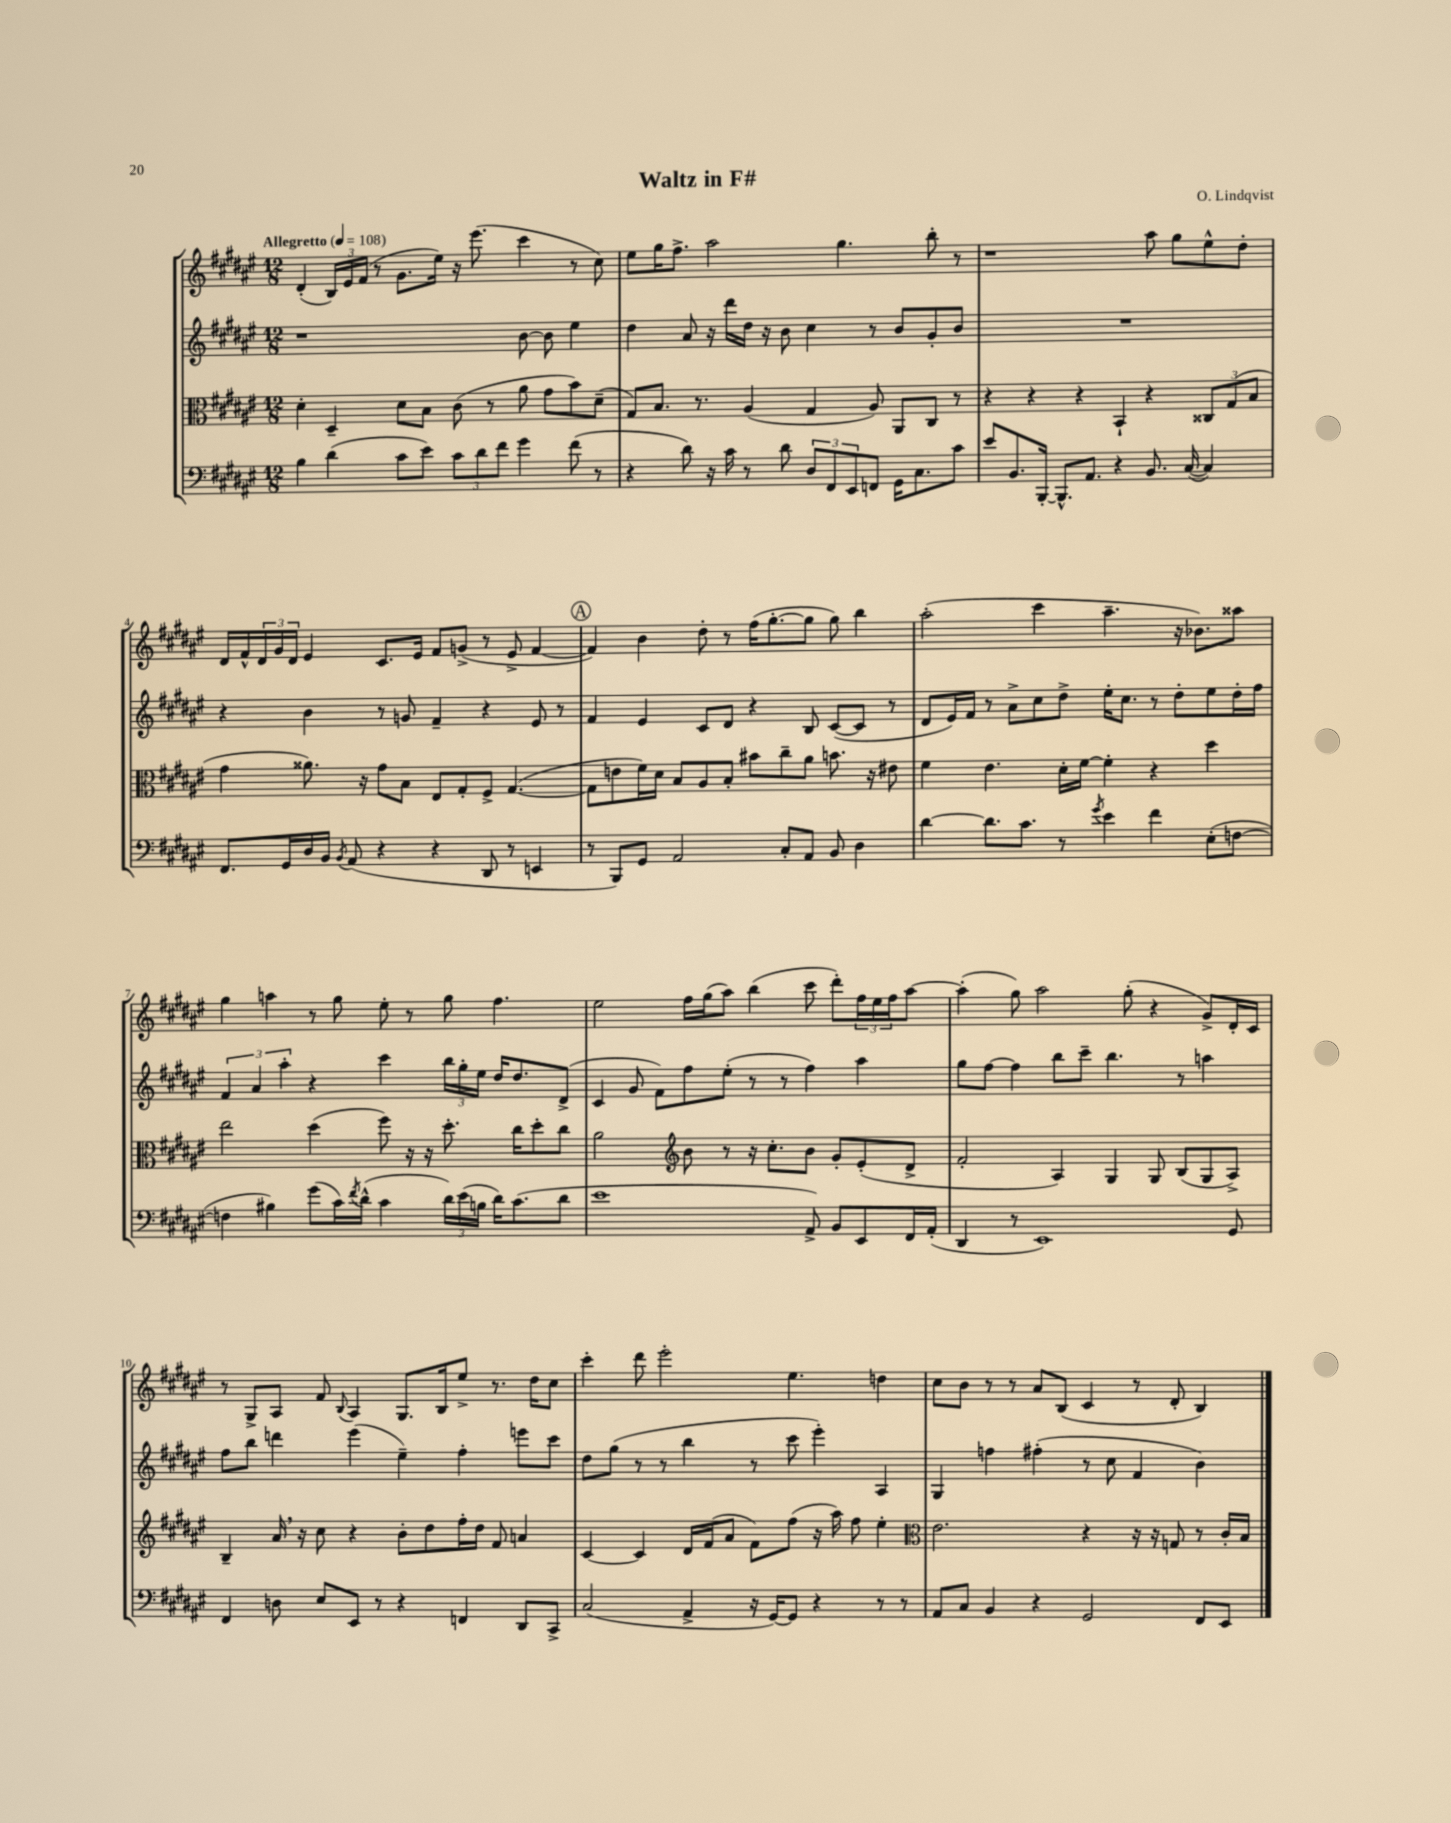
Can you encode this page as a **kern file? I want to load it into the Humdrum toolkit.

**kern	**kern	**kern	**kern
*staff4	*staff3	*staff2	*staff1
*clefF4	*clefC3	*clefG2	*clefG2
*k[f#c#g#d#a#e#]	*k[f#c#g#d#a#e#]	*k[f#c#g#d#a#e#]	*k[f#c#g#d#a#e#]
*M12/8	*M12/8	*M12/8	*M12/8
*MM108	*MM108	*MM108	*MM108
4B	4d#'	1r	(4d#'
(4d#	4D#~	.	24B)
.	.	.	24e#
.	.	.	(24f#
.	.	.	8r
8c#	8d#	.	8.g#
8e#)	8B	.	.
.	.	.	16ee#)
12c#	(8c#	.	16r
.	.	.	(8.eee#
12d#	.	.	.
.	8r	.	.
12f#	.	.	.
4g#	8a#	[8b	4ccc#
.	8g#	8b]	.
(8f#	8b)	4ee#	8r
8r	(8d#~	.	8cc#)
=	=	=	=
4r	8G#)	4dd#	8ee#
.	8.B	.	16gg#
.	.	.	8.ff#^
8d#)	.	8a#	.
.	8.r	.	.
16r	.	16r	2aa#
16c#	.	16ddd#	.
8r	(4A#	16dd#	.
.	.	16r	.
8d#	.	8b	.
12D#	4G#	4cc#	.
12FF#	.	.	.
.	.	.	4.gg#
12EE#	.	.	.
8FF	8A#)	8r	.
16GG#	8AA#	8b	.
8.C#	.	.	.
.	8C#	8g#'	8bb'
8c#	8r	8b	8r
=	=	=	=
8e#	4r	1.r	1r
8.BB	.	.	.
.	4r	.	.
[16BBB'	.	.	.
8.BBB^^]	.	.	.
.	4r	.	.
8.AA#	.	.	.
4r	4BB`	.	.
8.BB	4r	.	8aa#
.	.	.	8gg#
([16C#	.	.	.
4C#])	12C##	.	8ee#^^
.	(12G#	.	.
.	.	.	8dd#'
.	12B	.	.
=	=	=	=
8.FF#	4g#	4r	16d#
.	.	.	16f#^^
.	.	.	24d#
.	.	.	24g#
16GG#	.	.	.
.	.	.	24d#
16D#	8.a##)	4b	4e#
16BB	.	.	.
8qBB	.	.	.
(8AA#	.	.	.
.	16r	.	.
4r	8g#	8r	8.c#
.	8B	8g	.
.	.	.	16e#
4r	8E#	4f#~	8f#
.	8G#'	.	(8g^
8DD#	8F#^	4r	8r
8r	([4.G#	.	8e#^
4EE	.	8e#	[4f#
.	.	8r	.
=	=	=	=
8r	8G#]	4f#	4f#])
8BBB)	8e	.	.
8GG#	16f#)	4e#	4b
.	16d#	.	.
2AA#	8B	.	.
.	8A#	8c#	8dd#'
.	8B'	8d#	8r
.	8b#	4r	(16ff#
.	.	.	[8.gg#'
8C#'	8cc#~	.	.
8AA#	8a#	8B	8gg#]
8BB	8.b	([8c#	8gg#)
4D#	.	8c#]	4bb
.	16r	.	.
.	8e#	8r	.
=	=	=	=
[4d#	4f#	8d#	(2aa#'
.	.	16e#)	.
.	.	16f#	.
8.d#]	4.e#	8r	.
.	.	8a#^	.
8.c#	.	.	.
.	.	8cc#	4ccc#
8r	16d#'	8dd#^	.
.	[16f#	.	.
8qg#	.	.	.
4e#	4f#']	16ee#'	4.aa#~
.	.	8.cc#	.
4f#	4r	8r	.
.	.	8dd#'	16r
.	.	.	8.b-)
(8E#'	4dd#	8ee#	.
[8F	.	16dd#'	8aa##
.	.	16ff#	.
=	=	=	=
4F]	2ee#	6f#	4gg#
.	.	6a#	.
4B#)	.	.	4aa
.	.	6aa#'	.
(8g#	(4dd#	4r	8r
16c#)	.	.	8gg#
8qf#	.	.	.
(16d#^^	.	.	.
4c#	8ff#)	4ccc#	8ee#'
.	16r	.	8r
.	16r	.	.
24d#)	8.dd#'	24bb	8gg#
(24e#	.	24gg#'	.
24B	.	24ee#	.
16d#)	.	16dd#	4.ff#
(8.c#	16cc#	8.dd#	.
.	8dd#'	.	.
8d#	8cc#	(8d#^	.
=	=	=	=
1e#	2a#	4c#	2ee#
.	.	8g#	.
.	.	8f#)	.
*	*clefG2	*	*
.	8b	8ff#	16ff#
.	.	.	(16gg#
.	8r	(8ee#'	8aa#)
.	16r	8r	(4bb
.	8.cc#'	.	.
.	.	8r	.
8AA#^)	8b	4ff#)	8ccc#
8BB	8g#'	.	8ddd#')
8EE#	(8e#'	4aa#	24ff#
.	.	.	24ee#
.	.	.	24ff#
16FF#	8d#^	.	[8aa#
(16AA#'	.	.	.
=	=	=	=
4DD#	2f#'	8gg#	(4aa#']
.	.	[8ff#	.
8r	.	4ff#]	8gg#)
1EE#)	.	.	2aa#
.	4A#)	8bb	.
.	.	8ccc#~	.
.	4G#	4.bb	.
.	.	.	(8gg#'
.	8G#	.	4r
.	(8B	8r	.
.	8G#	4aa	8g#^)
8GG#	8A#^)	.	16d#'
.	.	.	16c#
=	=	=	=
4FF#	4B~	8ff#	8r
.	.	8bb	8G#^
8D	16a#	4ddd	8A#
.	16r	.	.
8E#	8cc#	.	8f#
.	.	.	8qqB
8EE#	4r	(4eee#	4A#
8r	.	.	.
4r	8b'	4ee#~)	8.G#
.	8dd#	.	.
.	.	.	16B
4FF	16ff#'	4ff#'	8ee#^
.	16dd#	.	.
.	8f#	.	8.r
8DD#	4a	8eee	.
.	.	.	16dd#
8CC#^	.	8ccc#	8cc#
=	=	=	=
(2C#	[4c#	8dd#	4ccc#'
.	.	(8gg#	.
.	4c#]	8r	8ddd#
.	.	8r	2eee#'
4AA#^	16d#	4bb	.
.	(16f#	.	.
.	8a#	.	.
16r	8f#)	8r	.
[16GG#)	.	.	.
8GG#]	(8ff#	8ccc#	4.ee#
4r	16r	4eee#')	.
.	16aa#)	.	.
.	8ff#	.	.
8r	4ee#'	4A#	4dd
8r	.	.	.
=	=	=	=
*	*clefC3	*	*
8AA#	2.e#	4G#	8cc#
8C#	.	.	8b
4BB	.	4ff	8r
.	.	.	8r
4r	.	(4ff#'	8a#
.	.	.	(8B
2GG#	4r	8r	4c#
.	.	8cc#	.
.	16r	4f#	8r
.	16r	.	.
.	8G	.	8d#'
8FF#	8r	4b)	4B)
8EE#	16c#'	.	.
.	16B	.	.
==	==	==	==
*-	*-	*-	*-
